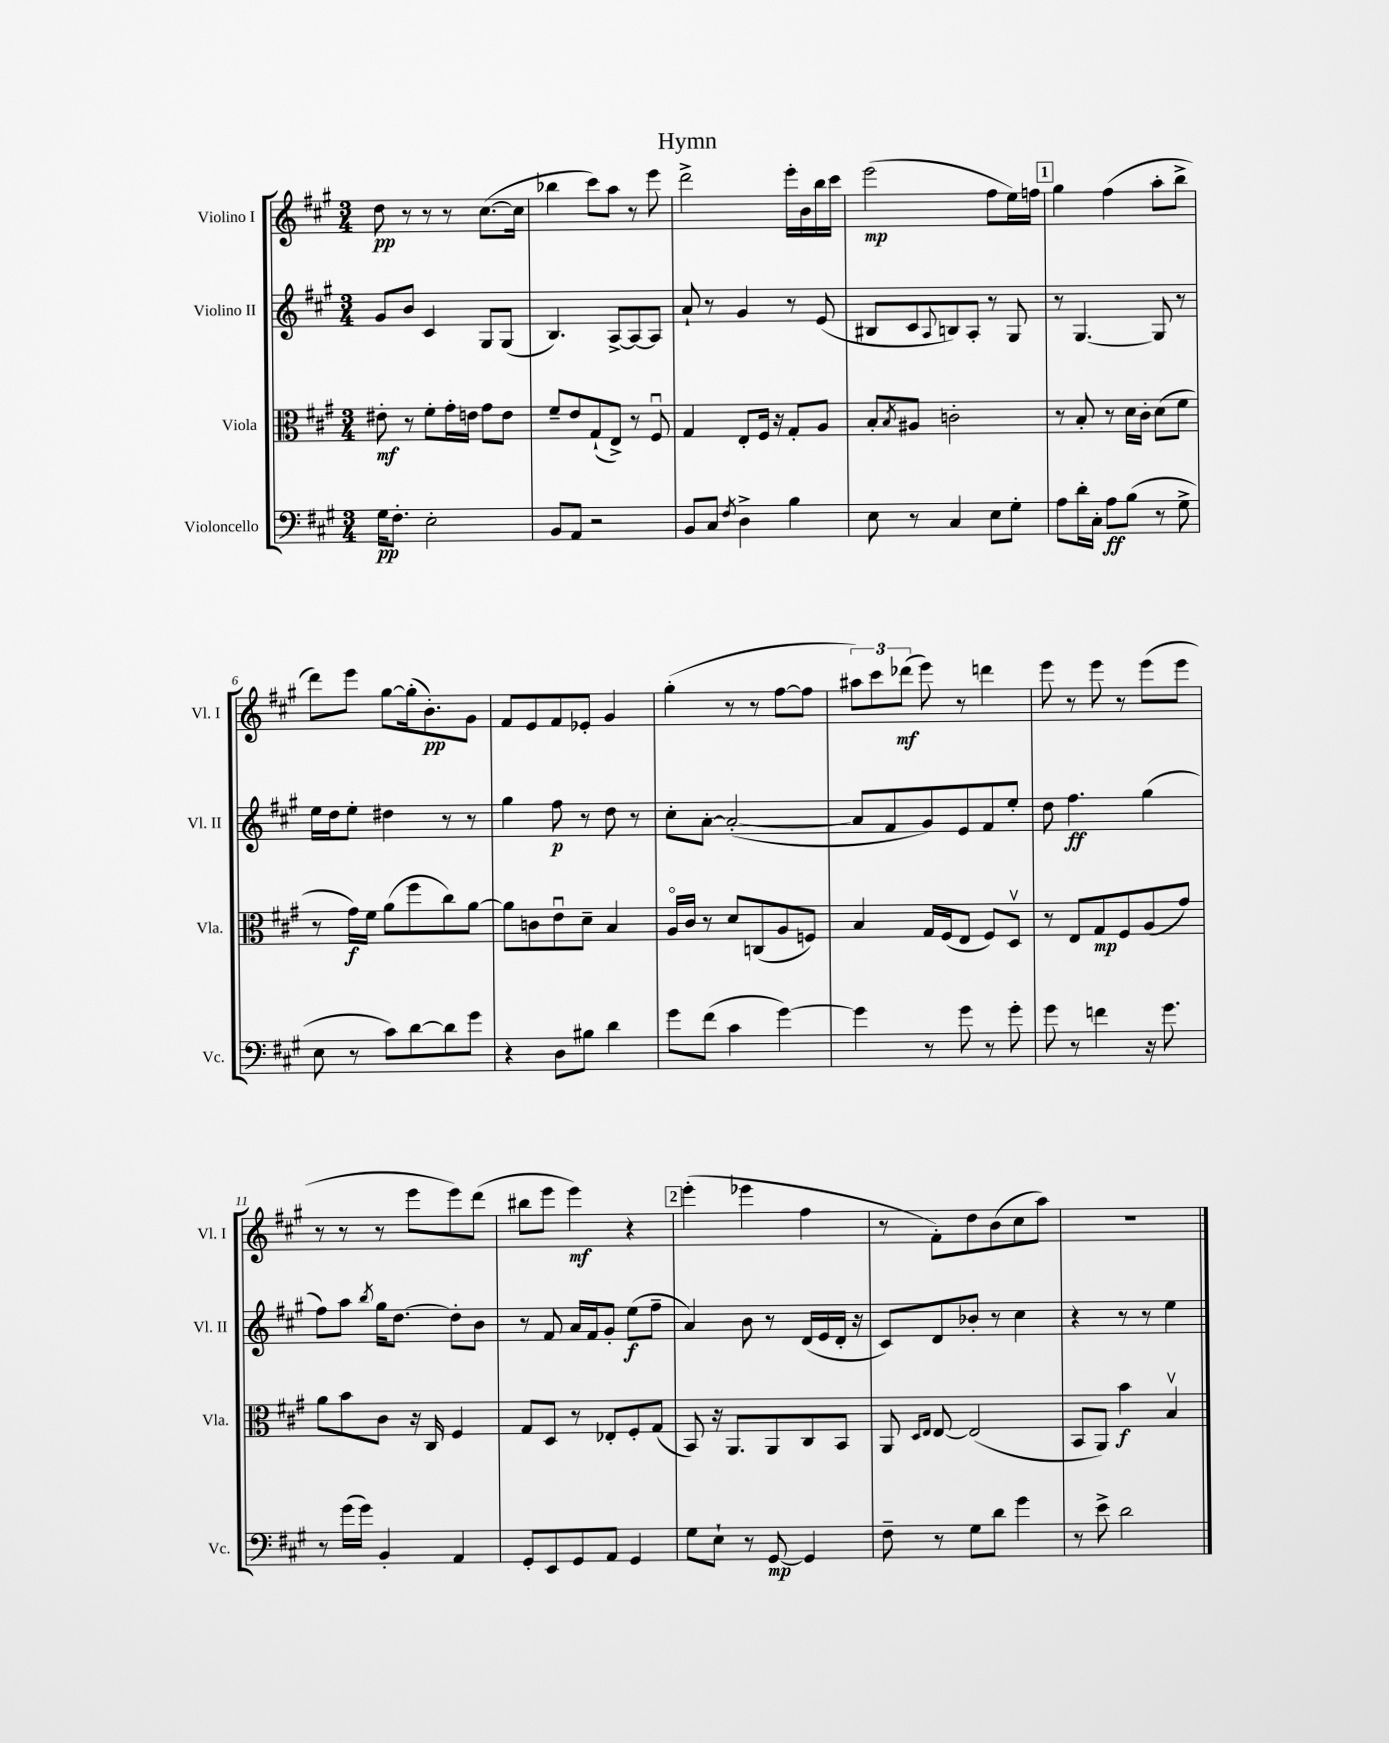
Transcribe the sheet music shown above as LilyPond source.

\header { title = "Hymn" }
<<
\new StaffGroup <<
\new Staff = "s0" \with { instrumentName = "Violino I" shortInstrumentName = "Vl. I" } {
    \clef treble \key a \major \numericTimeSignature \time 3/4
    d''8\pp r8 r8 r8 cis''8.~( cis''16 |
    bes''4 cis'''8) a''8 r8 e'''8 |
    d'''2-> e'''16-. b'16 b''16 cis'''16 |
    e'''2\mp( fis''8 e''16) f''16 |
    \mark \markup { \box "1" } gis''4 fis''4( a''8-. b''8-> |
    d'''8) e'''8 gis''8~ gis''16-.( b'8.-.\pp) gis'8 |
    fis'8 e'8 fis'8 ees'8-. gis'4 |
    gis''4-.( r8 r8 fis''8~ fis''8 |
    \tuplet 3/2 { ais''8) cis'''8 des'''8\mf( } e'''8) r8 d'''4 |
    e'''8 r8 e'''8 r8 e'''8( e'''8 |
    r8 r8 r8 e'''8 e'''8) d'''8( |
    bis''8 e'''8 e'''4\mf) r4 |
    \mark \markup { \box "2" } e'''4-.( ees'''4 fis''4 |
    r8 fis'8-.) d''8 b'8( cis''8 a''8) |
    R2. \bar "|." |
}
\new Staff = "s1" \with { instrumentName = "Violino II" shortInstrumentName = "Vl. II" } {
    \clef treble \key a \major \numericTimeSignature \time 3/4
    gis'8 b'8 cis'4 gis8 gis8( |
    b4.) a8~-> a8~ a8 |
    a'8-! r8 gis'4 r8 e'8( |
    bis8 cis'8 \appoggiatura { a8 } b8) a8-. r8 gis8 |
    \mark \markup { \box "1" } r8 gis4.~ gis8 r8 |
    e''16 d''16 e''8-. dis''4 r8 r8 |
    gis''4 fis''8\p r8 d''8 r8 |
    cis''8-. a'8~-. a'2~-.( |
    a'8 fis'8 gis'8) e'8 fis'8 e''8-. |
    d''8 fis''4.\ff gis''4( |
    fis''8) a''8 \acciaccatura { b''8 } gis''16 d''8.~ d''8-. b'8 |
    r8 fis'8 a'16 fis'16 gis'8-. e''8\f( fis''8-- |
    \mark \markup { \box "2" } a'4) b'8 r8 d'16( e'16 d'16-. r16 |
    cis'8) d'8 bes'8-. r8 cis''4 |
    r4 r8 r8 e''4 \bar "|." |
}
\new Staff = "s2" \with { instrumentName = "Viola" shortInstrumentName = "Vla." } {
    \clef alto \key a \major \numericTimeSignature \time 3/4
    eis'8-.\mf r8 fis'8-. gis'16-. e'16 gis'8 e'8 |
    fis'8-- e'8 gis8-!( e8->) r8 fis8\downbow |
    gis4 e8-. fis16 r16 gis8-. a8 |
    b8-. \acciaccatura { b8 } ais8 c'2-. |
    \mark \markup { \box "1" } r8 b8-. r8 d'16 cis'16-. d'8( fis'8 |
    r8 gis'16\f) fis'16 a'8( fis''8 cis''8) a'8~ |
    a'8 c'8 e'8\downbow d'8-- b4 |
    a16\flageolet cis'16 r8 d'8 c8( a8 f8) |
    b4 gis16 fis16( e8 fis8) d8\upbow |
    r8 e8 gis8\mp fis8 a8( gis'8) |
    a'8 b'8 cis'8 r16 cis16 fis4 |
    gis8 d8 r8 ees8-. fis8-. gis8( |
    \mark \markup { \box "2" } b,8) r16 a,8. a,8 cis8 b,8 |
    a,8 \grace { d16 e16 } e8~ e2( |
    b,8 a,8) b'4\f b4\upbow \bar "|." |
}
\new Staff = "s3" \with { instrumentName = "Violoncello" shortInstrumentName = "Vc." } {
    \clef bass \key a \major \numericTimeSignature \time 3/4
    gis16\pp fis8.-. e2-. |
    b,8 a,8 r2 |
    b,8 cis8 \acciaccatura { fis8 } d4-> b4 |
    e8 r8 cis4 e8 gis8-. |
    \mark \markup { \box "1" } a8 d'16-. cis16-. a8\ff b8( r8 gis8-> |
    e8 r8 cis'8) d'8~ d'8 gis'8 |
    r4 d8 bis8 d'4 |
    gis'8 fis'8( cis'4 gis'4~) |
    gis'4 r8 gis'8 r8 gis'8-. |
    gis'8 r8 f'4 r16 gis'8. |
    r8 gis'16( gis'16) b,4-. a,4 |
    gis,8-. e,8 gis,8 a,8 gis,4 |
    \mark \markup { \box "2" } gis8 e8-! r8 gis,8~\mp gis,4 |
    fis8-- r8 gis8 d'8 gis'4 |
    r8 e'8-> d'2 \bar "|." |
}
>>
>>
